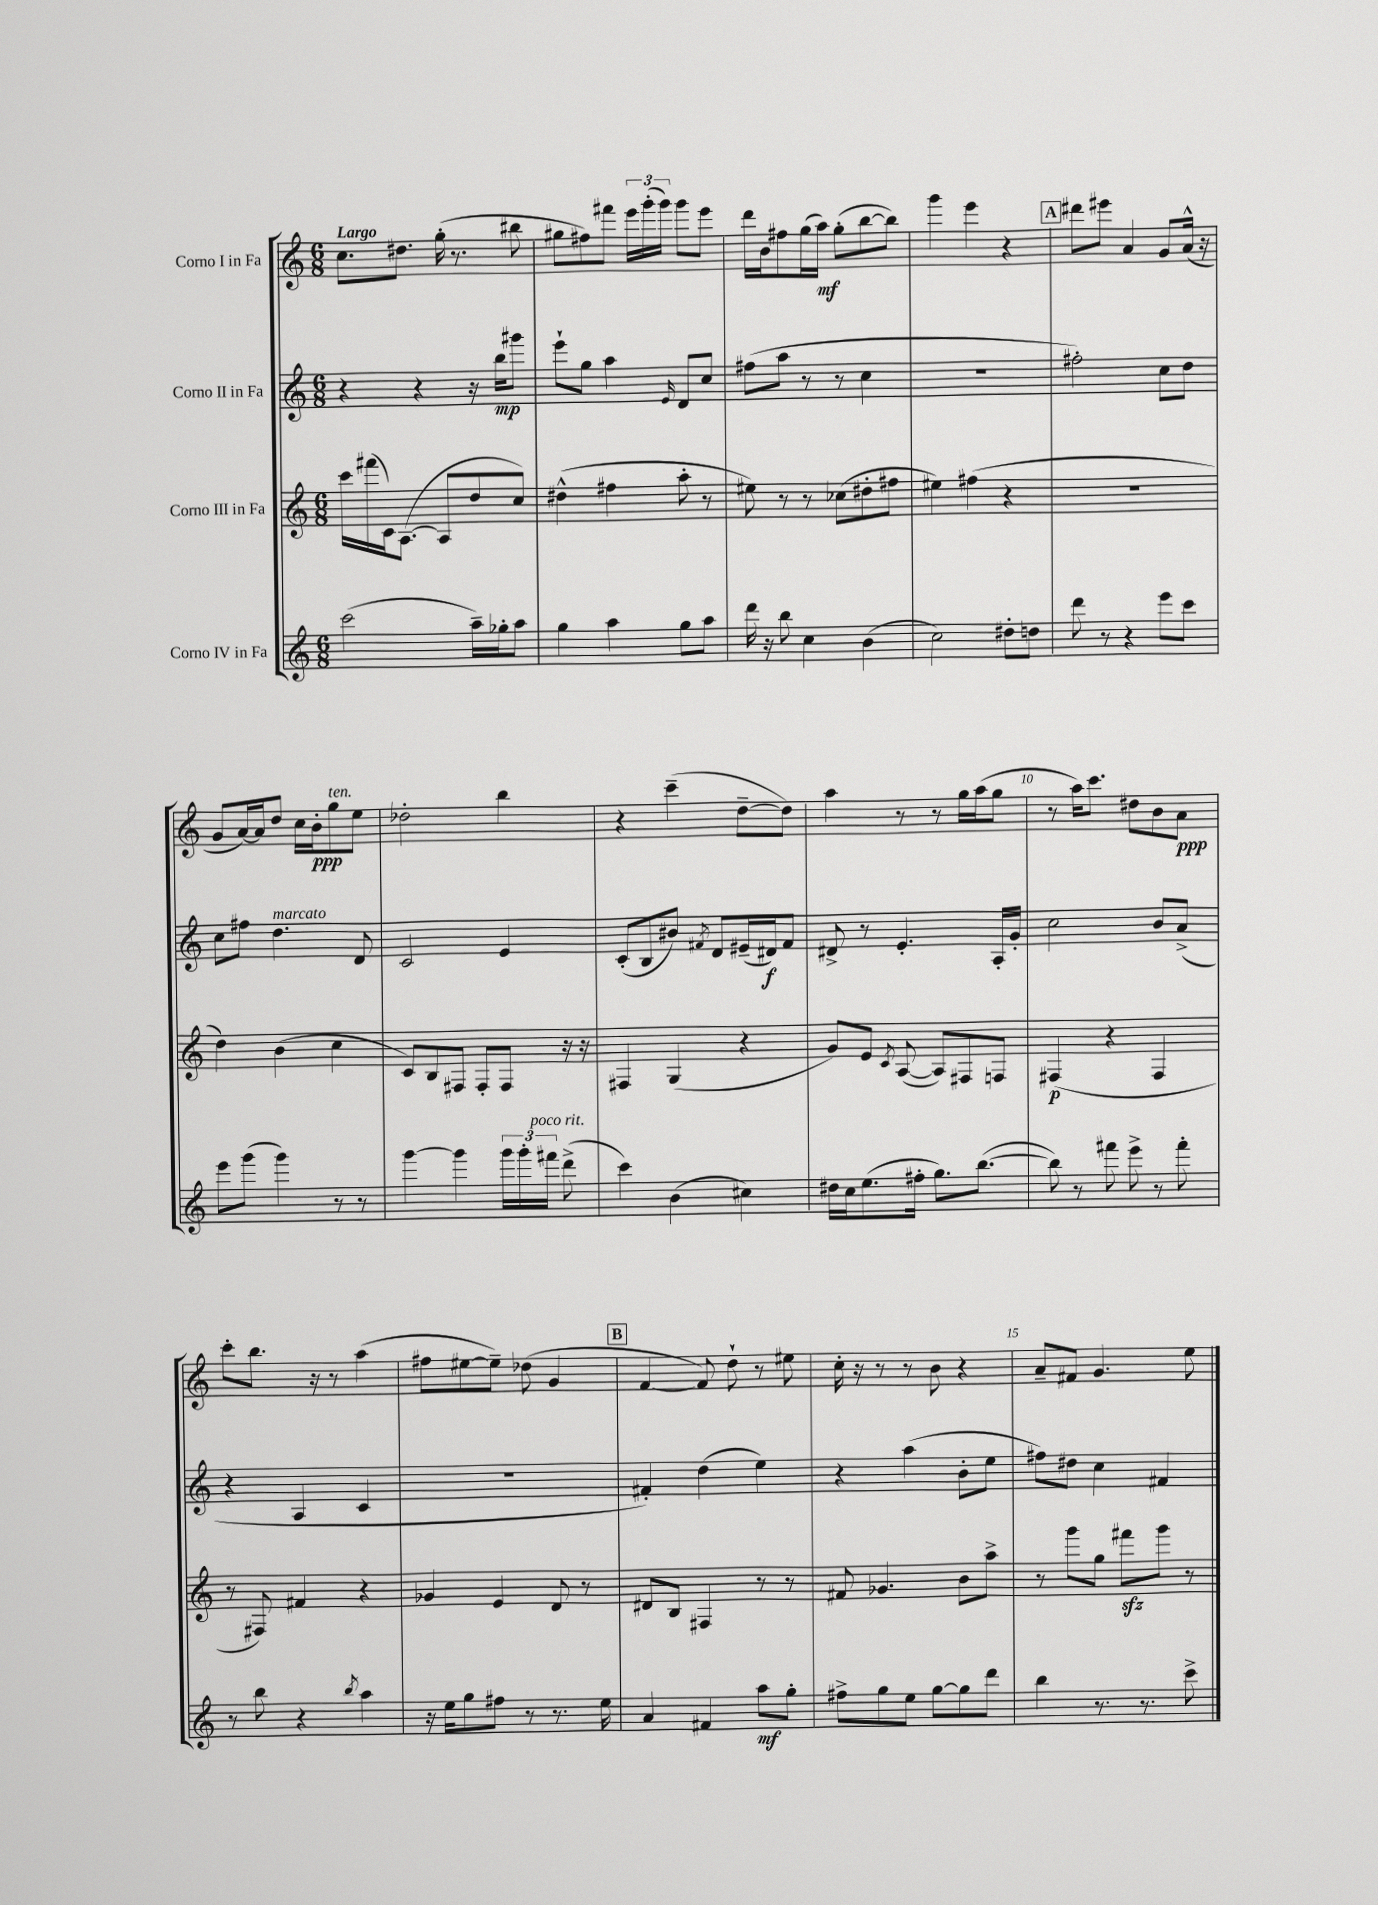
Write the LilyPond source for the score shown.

<<
\new StaffGroup <<
\new Staff = "s0" \with { instrumentName = "Corno I in Fa" } {
    \clef treble \key c \major \numericTimeSignature \time 6/8 \tempo "Largo"
    \autoBeamOff c''8.[ dis''8.] g''16-.( r8. bis''8 |
    gis''8[ fis''8) fis'''8] \tuplet 3/2 { e'''16[ g'''16-.( g'''16]) } g'''8[ e'''8] |
    d'''16[ b'16 fis''8 g''16( a''16]\mf) g''8[-.( b''8~ b''8]) |
    g'''4 e'''4 r4 |
    \mark \markup { \box "A" } dis'''8[ eis'''8] a'4 g'8[ a'16]-^( r16 |
    g'8[ a'16~) a'16 d''8] c''16[ b'16-.\ppp g''8^\markup { \italic "ten." } e''8] |
    des''2-. b''4 |
    r4 c'''4--( d''8[~-- d''8]) |
    a''4 r8 r8 g''16[ a''16( g''8] |
    r8 a''16[) c'''8.] dis''8[ b'8 a'8]\ppp |
    c'''8[-. b''8.] r16 r8 a''4( |
    fis''8[ eis''8~ eis''8]--) des''8( g'4 |
    \mark \markup { \box "B" } f'4~ f'8) d''8-! r8 eis''8 |
    c''16-. r16 r8 r8 b'8 r4 |
    a'8[-- fis'8] g'4. e''8 \bar "|." |
}
\new Staff = "s1" \with { instrumentName = "Corno II in Fa" } {
    \clef treble \key c \major \numericTimeSignature \time 6/8
    \autoBeamOff r4 r4 r16 b''16[\mp gis'''8] |
    e'''8[-! g''8] a''4 \grace { e'16 } d'8[ c''8] |
    fis''8[( a''8] r8 r8 c''4 |
    R2. |
    \mark \markup { \box "A" } fis''2-.) c''8[ d''8] |
    c''8[ fis''8] d''4.^\markup { \italic "marcato" } d'8 |
    c'2 e'4 |
    c'8[-.( b8 bis'8]) \acciaccatura { fis'8 } d'8[ eis'16--( dis'16\f) fis'8] |
    dis'8-> r8 e'4.-. a16[-. g'16]-. |
    c''2 b'8[ a'8]->( |
    r4 a4 c'4 |
    R2. |
    \mark \markup { \box "B" } fis'4-.) d''4( e''4) |
    r4 a''4( b'8[-. e''8] |
    fis''8[) dis''8] c''4 fis'4 \bar "|." |
}
\new Staff = "s2" \with { instrumentName = "Corno III in Fa" } {
    \clef treble \key c \major \numericTimeSignature \time 6/8
    \autoBeamOff c'''16[ fis'''16( c'16) a8.]~( a8[ d''8 c''8]) |
    dis''4-^( fis''4 a''8-. r8 |
    eis''8) r8 r8 ces''8[( dis''8-. fis''8] |
    eis''4) fis''4( r4 |
    \mark \markup { \box "A" } R2. |
    d''4) b'4( c''4 |
    c'8[) b8 fis8] fis8[-. fis8] r16 r16 |
    fis4 g4( r4 |
    g'8[) e'8] \acciaccatura { c'8 } a8~( a8[) fis8 f8] |
    fis4\p( r4 fis4 |
    r8 fis8) fis'4 r4 |
    ges'4 e'4 d'8 r8 |
    \mark \markup { \box "B" } dis'8[ b8] fis4 r8 r8 |
    fis'8 ges'4. b'8[ a''8]-> |
    r8 g'''8[ g''8] fis'''8[\sfz g'''8] r8 \bar "|." |
}
\new Staff = "s3" \with { instrumentName = "Corno IV in Fa" } {
    \clef treble \key c \major \numericTimeSignature \time 6/8
    \autoBeamOff c'''2( a''16[--) ges''16-. a''8] |
    g''4 a''4 g''8[ a''8] |
    d'''16 r16 b''8 c''4 b'4( |
    c''2) dis''8[-. d''8] |
    \mark \markup { \box "A" } d'''8 r8 r4 e'''8[ c'''8] |
    e'''8[ g'''8]( g'''4) r8 r8 |
    g'''4~ g'''4 \tuplet 3/2 { g'''16[ g'''16-. fis'''16]^\markup { \italic "poco rit." } } d'''8->( |
    c'''4) b'4( cis''4) |
    dis''16[ c''16 e''8.( fis''16]-. g''8.[) b''8.]~( |
    b''8) r8 fis'''8 e'''8-> r8 fis'''8-. |
    r8 b''8 r4 \acciaccatura { b''8 } a''4 |
    r16 e''16[ g''8 fis''8] r8 r8. e''16 |
    \mark \markup { \box "B" } a'4 fis'4 a''8[\mf g''8]-. |
    fis''8[-> g''8 e''8] g''8[~ g''8 d'''8] |
    b''4 r8. r8. c'''8-> \bar "|." |
}
>>
>>
\layout { \context { \Score \override BarNumber.break-visibility = ##(#f #t #t) barNumberVisibility = #(every-nth-bar-number-visible 5) } }
